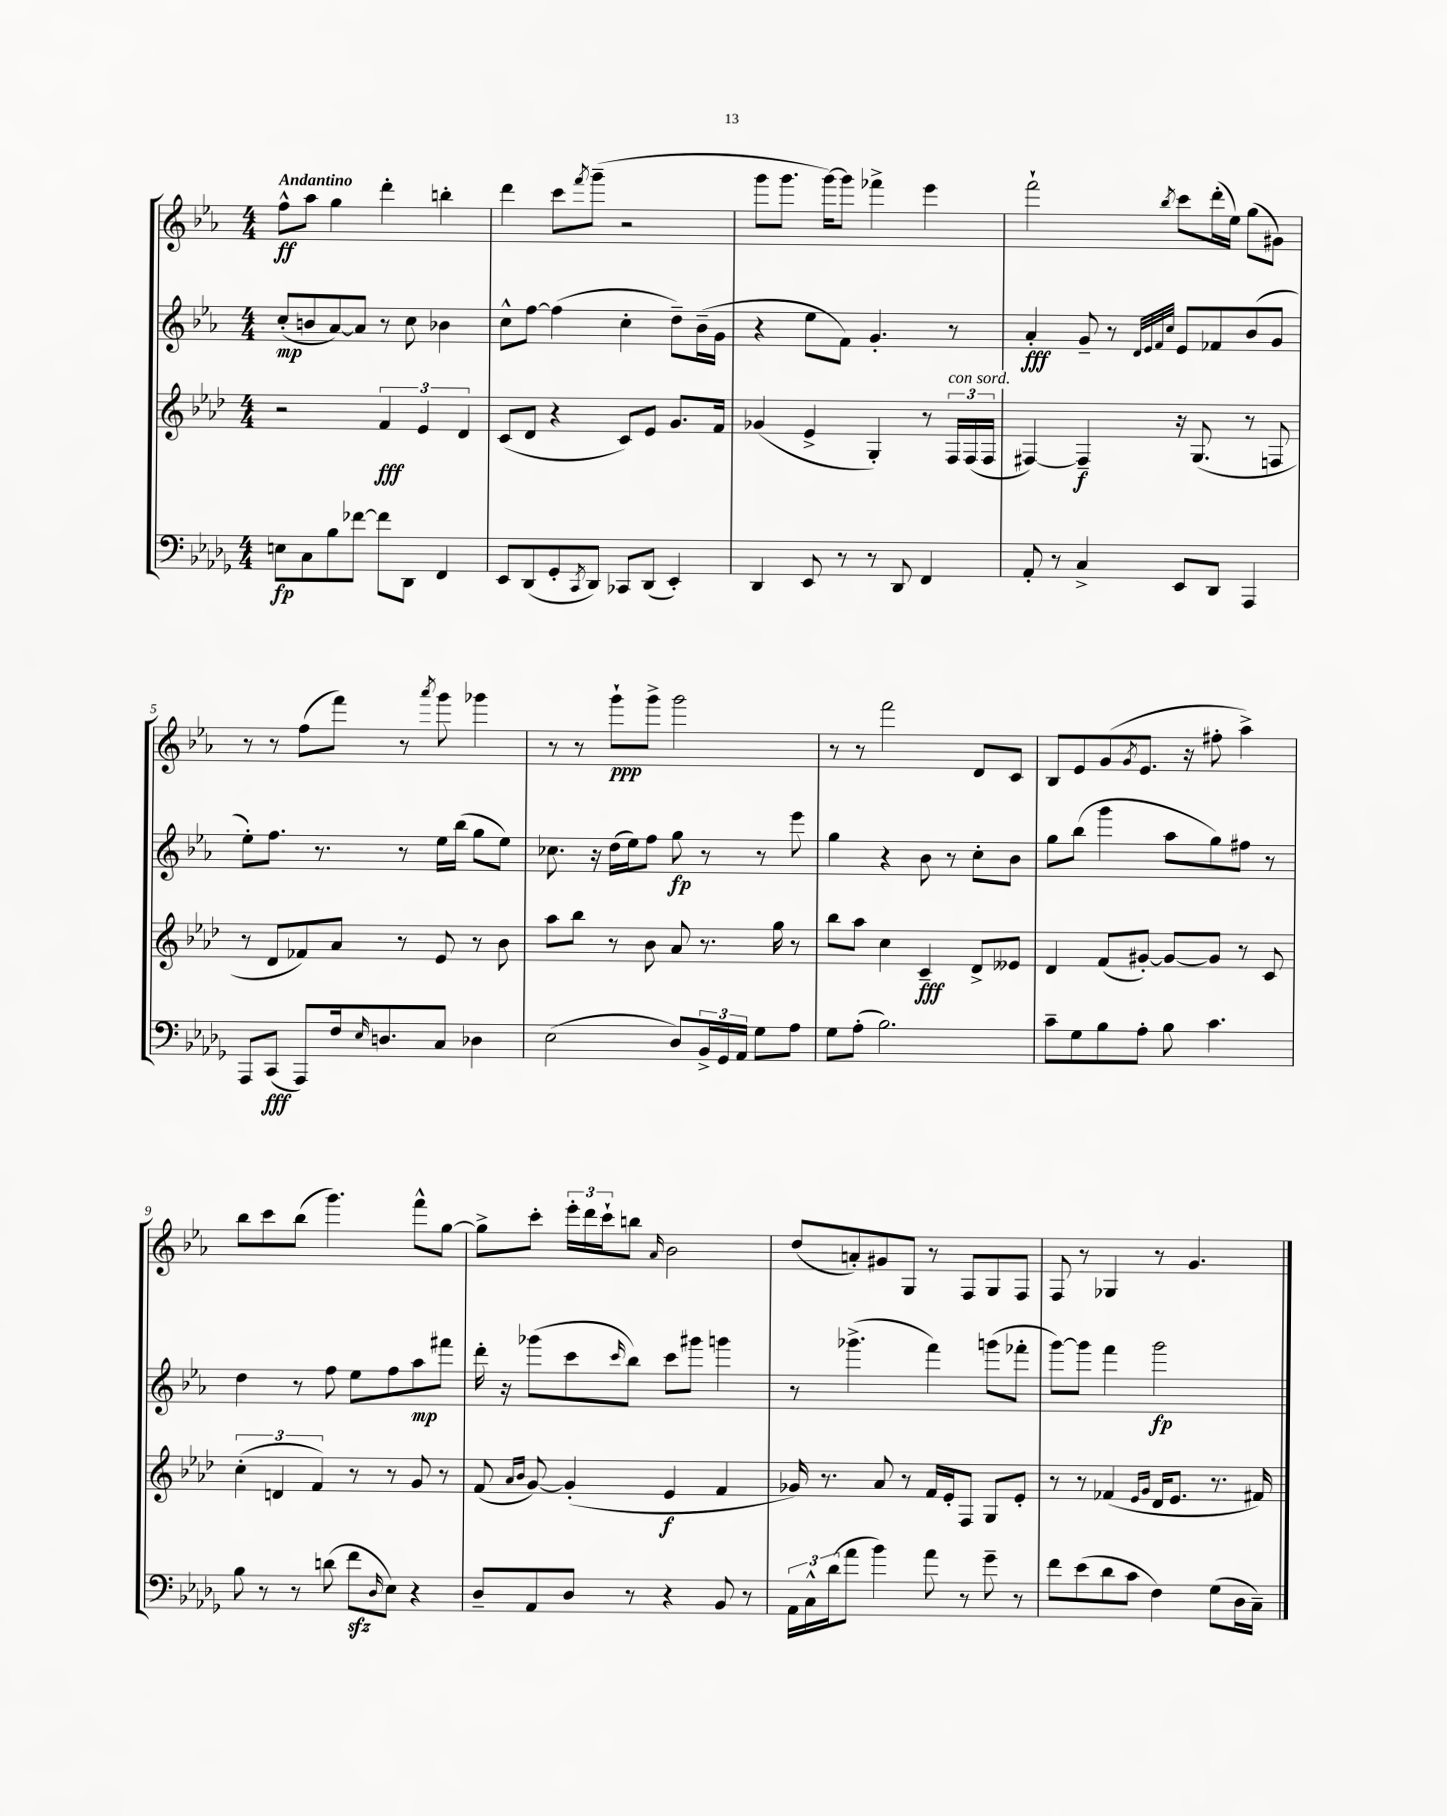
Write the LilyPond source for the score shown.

<<
\new StaffGroup <<
\new Staff = "s0" {
    \clef treble \key ees \major \numericTimeSignature \time 4/4 \tempo "Andantino"
    f''8-^\ff aes''8 g''4 d'''4-. b''4-. |
    d'''4 c'''8 \acciaccatura { f'''8 } g'''8--( r2 |
    g'''8 g'''8. g'''16~) g'''8 fes'''4-> ees'''4 |
    f'''2-! \acciaccatura { bes''8 } c'''8 d'''16-.( ees''16) g''8( gis'8) |
    r8 r8 f''8( f'''8) r8 \acciaccatura { aes'''8 } g'''8 ges'''4 |
    r8 r8 g'''8-!\ppp g'''8-> g'''2 |
    r8 r8 f'''2 d'8 c'8 |
    bes8 ees'8 g'8( \acciaccatura { g'8 } ees'8. r16 fis''8-. aes''4->) |
    bes''8 c'''8 bes''8( g'''4.) f'''8-^ g''8~ |
    g''8-> c'''8-. \tuplet 3/2 { ees'''16-. d'''16 c'''16-! } b''8 \grace { aes'16 } bes'2 |
    d''8( a'8-.) gis'8 g8 r8 f8 g8 f8 |
    f8 r8 ges4 r8 g'4. \bar "|." |
}
\new Staff = "s1" {
    \clef treble \key ees \major \numericTimeSignature \time 4/4
    c''8-.\mp( b'8 aes'8~) aes'8 r8 c''8 bes'4 |
    c''8-^ f''8~ f''4( c''4-. d''8--) bes'16--( g'16 |
    r4 ees''8 f'8) g'4.-. r8 |
    aes'4-.\fff g'8-- r8 \grace { d'32 ees'32 f'32 c''32 } ees'8 fes'8 bes'8( g'8 |
    ees''8-.) f''8. r8. r8 ees''16 bes''16( g''8 ees''8) |
    ces''8. r16 d''16( ees''16) f''8 g''8\fp r8 r8 ees'''8 |
    g''4 r4 bes'8 r8 c''8-. bes'8 |
    g''8 bes''8( g'''4 aes''8 g''8) fis''8 r8 |
    d''4 r8 f''8 ees''8 f''8 aes''8\mp fis'''8 |
    d'''16-. r16 ges'''8( c'''8 \grace { c'''16 } bes''8) c'''8 gis'''8 g'''4 |
    r8 ges'''4.->( f'''4) g'''8( fes'''8-. |
    g'''8~) g'''8 f'''4 g'''2\fp \bar "|." |
}
\new Staff = "s2" {
    \clef treble \key aes \major \numericTimeSignature \time 4/4
    r2 \tuplet 3/2 { f'4\fff ees'4 des'4 } |
    c'8( des'8 r4 c'8) ees'8 g'8. f'16 |
    ges'4( ees'4-> g4-.) r8 \tuplet 3/2 { f16^\markup { \italic "con sord." } f16( f16 } |
    fis4~) fis4--\f r16 g8.( r8 f8 |
    r8 des'8 fes'8) aes'8 r8 ees'8 r8 bes'8 |
    aes''8 bes''8 r8 bes'8 aes'8 r8. g''16 r8 |
    bes''8 aes''8 c''4 c'4--\fff des'8-> eeses'8 |
    des'4 f'8( gis'8~-.) gis'8~ gis'8 r8 c'8 |
    \tuplet 3/2 { c''4-.( d'4 f'4) } r8 r8 g'8 r8 |
    f'8( \grace { aes'16 bes'16 } g'8~) g'4-.( ees'4\f f'4 |
    ges'16) r8. aes'8 r8 f'16 ees'16-. f8 g8 ees'8-. |
    r8 r8 fes'4( \grace { ees'16 g'16 } des'16 ees'8. r8. fis'16) \bar "|." |
}
\new Staff = "s3" {
    \clef bass \key des \major \numericTimeSignature \time 4/4
    e8\fp c8 bes8 fes'8~ fes'8 des,8 f,4 |
    ees,8 des,8( ges,8-. \acciaccatura { c,8 } des,8) ces,8 des,8( ees,4-.) |
    des,4 ees,8 r8 r8 des,8 f,4 |
    aes,8-. r8 c4-> ees,8 des,8 aes,,4 |
    aes,,8 c,8\fff( aes,,8) f16 \grace { ees16 } d8. c8 des4 |
    ees2( des8) \tuplet 3/2 { bes,16-> ges,16 aes,16 } ges8 aes8 |
    ges8 aes8-.( bes2.) |
    c'8-- ges8 bes8 aes8-. bes8 c'4. |
    bes8 r8 r8 d'8( f'8\sfz \grace { des16 } ees8) r4 |
    des8-- aes,8 des8 r8 r4 bes,8 r8 |
    \tuplet 3/2 { aes,16 c16-^ des'16( } aes'8 bes'4) aes'8 r8 ges'8-- r8 |
    f'8 ees'8( des'8 c'8 f4) ges8( des16 c16--) \bar "|." |
}
>>
>>
